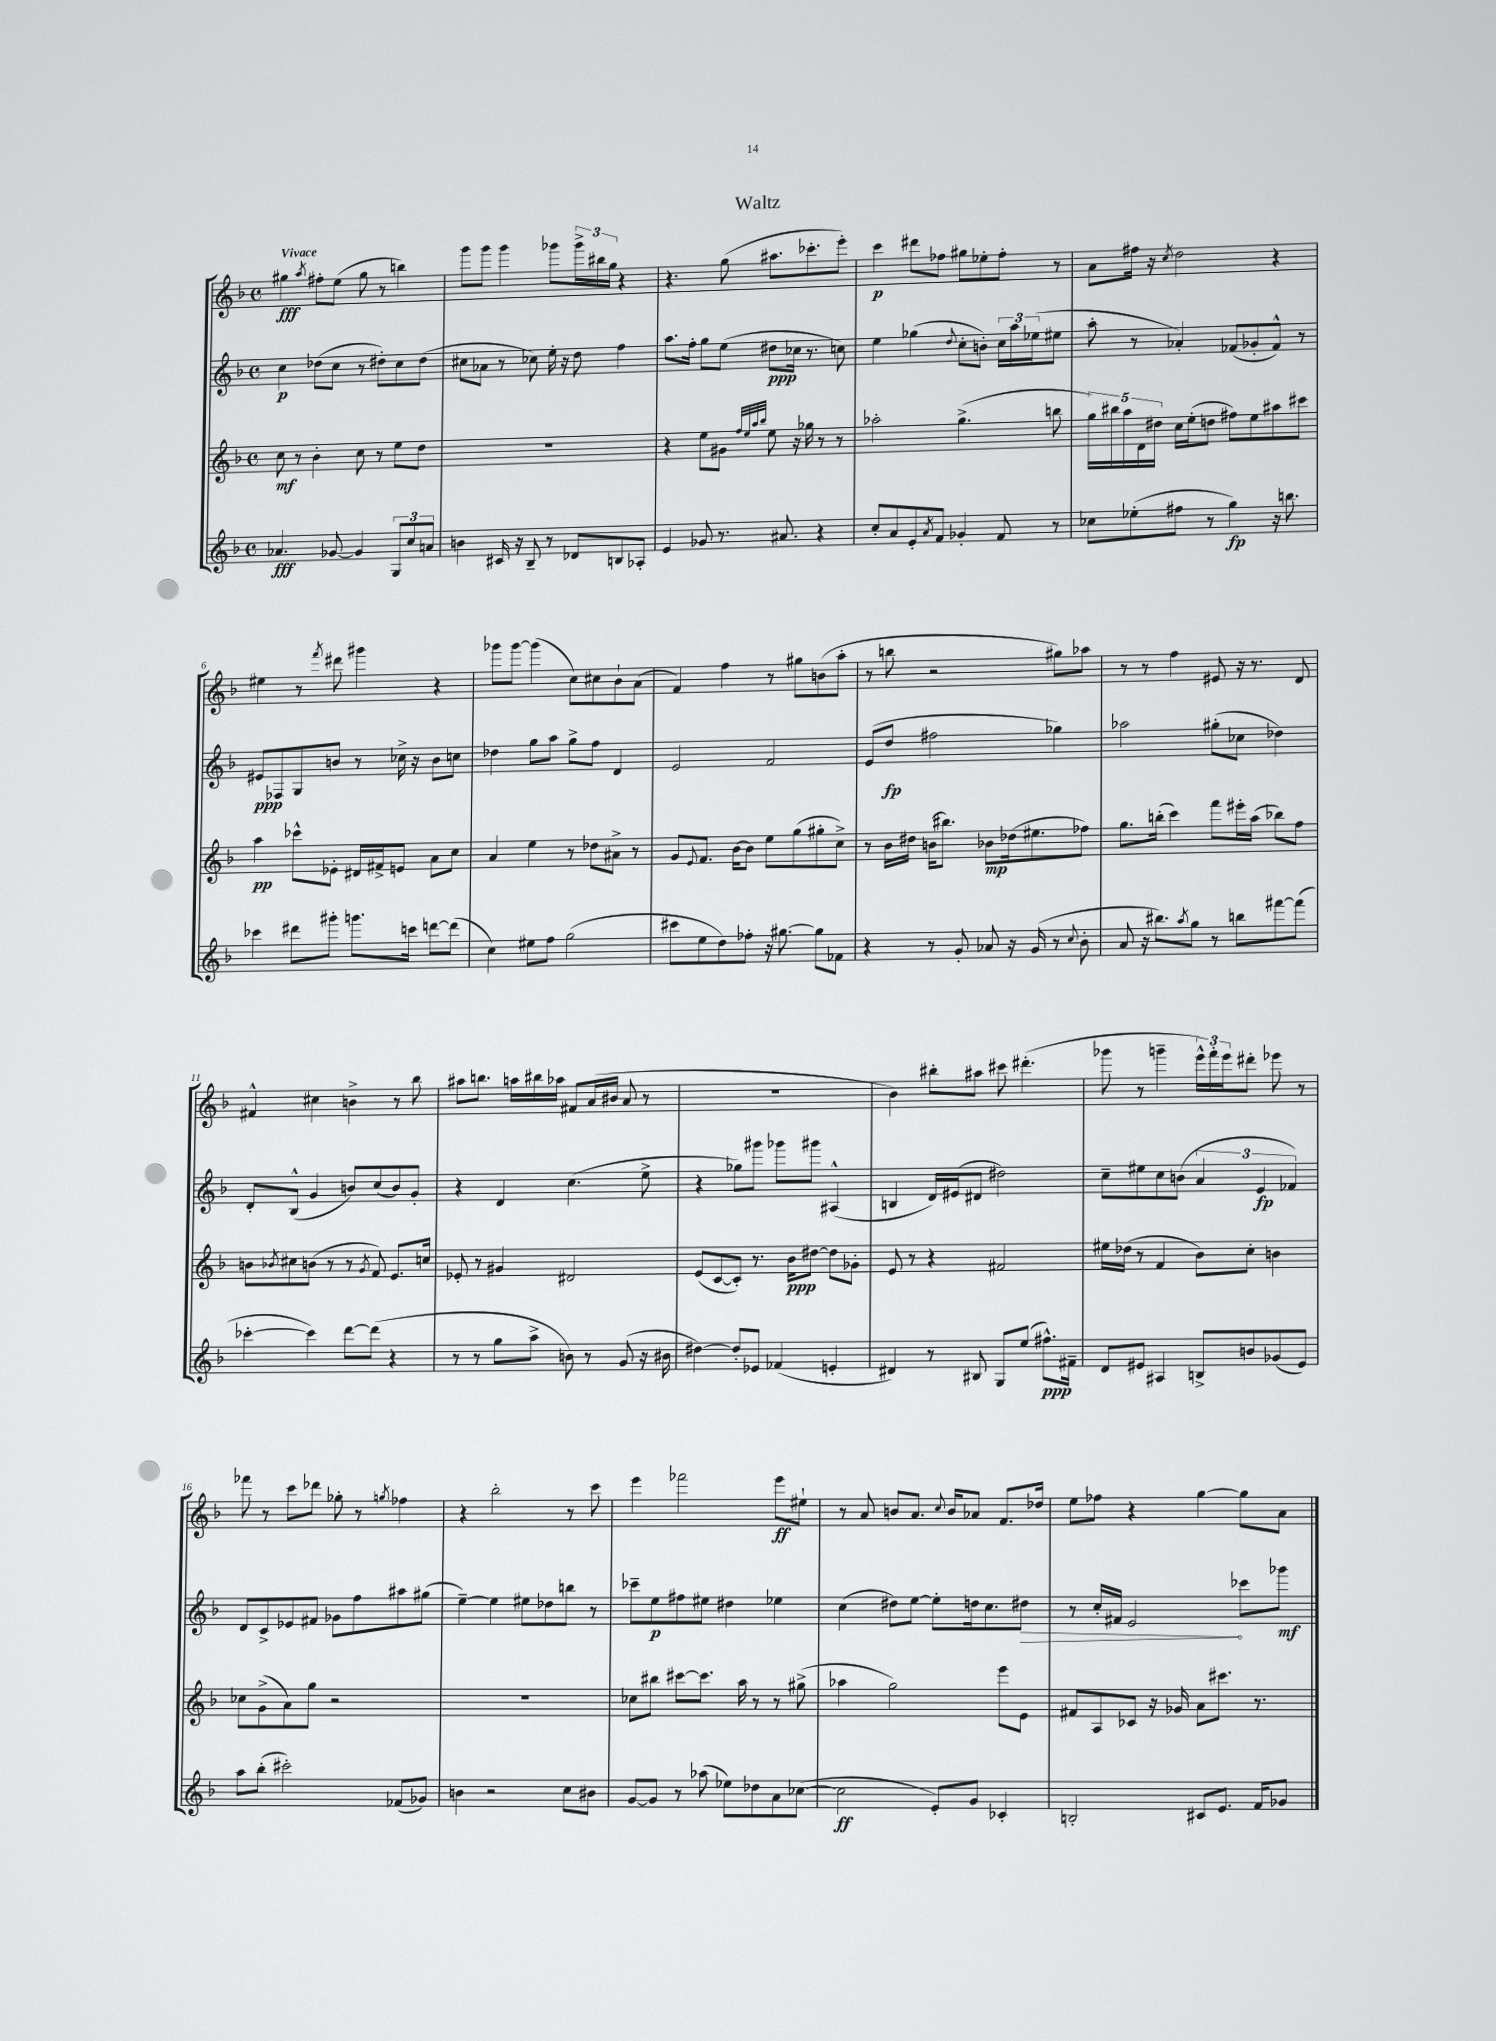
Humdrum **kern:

**kern	**kern	**kern	**kern
*staff4	*staff3	*staff2	*staff1
*clefG2	*clefG2	*clefG2	*clefG2
*k[b-]	*k[b-]	*k[b-]	*k[b-]
*M4/4	*M4/4	*M4/4	*M4/4
*met(c)	*met(c)	*met(c)	*met(c)
4.a-	8cc	4cc	4gg#
.	8r	.	.
.	.	.	8qaa
.	4b-'	(8dd-	8ff#'
[8g-	.	8cc	(8ee
4g-]	8cc	8r	8gg#
.	8r	8dd#')	8r
12G	8ee	8cc	4bb)
12cc	.	.	.
.	8dd	(8dd#	.
12a	.	.	.
=	=	=	=
4b	1r	8cc#	8ggg
.	.	8a-	8ggg
16c#	.	8r	4ggg
16r	.	.	.
8B-~	.	8cc-)	.
8r	.	16ee'	8ggg-
.	.	16r	.
8d-	.	8dd	24ggg-^
.	.	.	24bb#
.	.	.	24gg
8B	.	4ff	4r
8A-'	.	.	.
=	=	=	=
4e	4r	8.aa	4.r
.	.	16ff'	.
8g-	8ee	8gg	.
8.r	8g#	(8ee	(8gg
.	32qqff	.	.
.	32qqee	.	.
.	32qqaa	.	.
.	32qqbb-	.	.
.	8ee	8dd#	8.aa#
8.a#	.	.	.
.	16r	16cc-	.
.	16gg-	8.r	8.ccc-'
4r	8r	.	.
.	8r	8cc)	8eee')
=	=	=	=
8cc'	2aa-'	4ee	4ccc
8a	.	.	.
8e'	.	(4gg-	8ddd#
8qa	.	.	.
8f	.	.	8ff-
.	.	8qqdd	.
4g-'	(4.gg^	8cc'	8gg#
.	.	8b')	8ee-'
8f	.	24cc	8ff-'
.	.	24aa	.
.	.	(24ee-	.
8r	8bb	8ee#	8r
=	=	=	=
8cc-	20gg)	8aa'	8a
.	20bb#	.	.
.	20aa	.	.
(8ee-'	.	8r	16ff#
.	20d	.	.
.	.	.	16r
.	20dd#	.	.
.	.	.	8qcc
8ff#	16cc	4a-')	2dd
.	(16ee'	.	.
8r	8dd	.	.
4gg)	8ff#)	(8f-	.
.	8ee	8g-'	.
16r	8aa#	8f-^^)	4r
8.bb	.	.	.
.	8ccc#	8r	.
=	=	=	=
4ccc-	4aa	8e#	4ee#
.	.	8F-	.
8ddd#	8ccc-^^	8G	8r
.	.	.	8qfff
8ggg#'	8e-'	8b	8ddd#
8.ggg	16d#	8r	4ggg#
.	16f#^	.	.
.	8e	16cc-^	.
16ccc	.	16r	.
[8ddd	8a	8b	4r
(8ddd]	8cc	8cc	.
=	=	=	=
4cc)	4a	4dd-	8ggg-
.	.	.	[8ggg-
8ee#	4ee	8gg	(4ggg-]
8ff	.	8aa	.
(2gg	8r	8gg^	8cc)
.	8dd-	8ff	8cc#
.	8a#^	4d	8b-`
.	8r	.	(8a
=	=	=	=
8ccc#	8g	2e	4f)
.	8qqe	.	.
8ee	8.f	.	.
8dd)	.	.	4ff
.	[16b-	.	.
8ff-'	8b-]	.	.
16r	8ee	2f	8r
[8.gg#	.	.	.
.	(8gg	.	8gg#
8gg#]	8gg#'	.	(8b
8f-	8cc^)	.	8aa'
=	=	=	=
4r	8r	(8e	8r
.	16b-	8dd	8bb
.	16dd#	.	.
8r	(16b	2ff#	2r
.	8.bb#)	.	.
8g'	.	.	.
8a-	8b-	.	.
16r	(16dd-	.	.
(16g	8.ee#	.	.
8r	.	4gg-)	8gg#)
8qqcc	.	.	.
8b-'	8ff-)	.	8aa-
=	=	=	=
8a	8.gg	2aa-	8r
16r	.	.	8r
8.bb#)	(16bb'	.	.
.	4ccc)	.	4ff
8qaa	.	.	.
8gg	.	.	.
8r	8fff	(8gg#'	8e#
8bb	16eee#'	8cc-	16r
.	(16aa	.	8.r
[8fff#	8bb-)	4dd-)	.
(8fff#]	8ff	.	8d
=	=	=	=
[4ccc-'	8b	8d'	4f#^^
.	8qb-	.	.
.	8cc#	(8B-^^	.
4ccc-])	(8b	4g	4cc#
.	8r	.	.
[8ddd	8r	8b)	4b^
.	8qg	.	.
(8ddd]	8f)	(8cc	.
4r	8.e	8b)	8r
.	.	8g'	8bb-
.	16cc	.	.
=	=	=	=
8r	8e-'	4r	8aa#
8r	8r	.	8.bb
8gg	4g#	4d	.
.	.	.	16aa
8aa^	.	.	16bb#
.	.	.	16aa-
8b)	2d#	(4.cc	8f#
8r	.	.	(16a
.	.	.	16b#
(8g	.	.	8a
16r	.	8ee^	8r
16b#	.	.	.
=	=	=	=
[4dd#)	(8e	4r	1r
.	[8c	.	.
8dd#']	8c'])	8gg-)	.
8e-	8.r	8ggg#	.
(4f-	.	8ggg-	.
.	16b-	.	.
.	[8dd#	8ggg#	.
4e'	8dd#]	(4A#^^	.
.	8g-'	.	.
=	=	=	=
4d#)	8e	4B	4b-)
.	8r	.	.
8r	4r	16d)	8bb#'
.	.	(16e#	.
8B#	.	8d#	8aa#
8G	2f#	2dd#)	8ccc#
(8ee	.	.	(4.ddd#'
8.ff#^^)	.	.	.
16f#~	.	.	.
=	=	=	=
8d	16ee#	8cc~	8ggg-
.	(16dd-	.	.
8e#	8r	8ee#	8r
4A#	4f	8cc	4ggg~
.	.	(8b	.
8B^	8b-)	6a	24eee^^)
.	.	.	24fff'
.	.	.	24eee
8b	8cc'	.	8ddd#'
.	.	6e	.
(8g-	4b	.	8eee-
.	.	6f-)	.
8e#)	.	.	8r
=	=	=	=
8aa	8cc-	8d	8fff-
(8bb-'	(8g^	8c^	8r
2ccc#')	8a)	8e-	8ccc
.	8gg	8f#	8ddd-
.	2r	8g-	8gg-'
.	.	8ff	8r
.	.	.	8qgg
(8f-	.	8aa#	4ff-
8g-)	.	(8gg#	.
=	=	=	=
4b	1r	[4ee~)	4r
2r	.	4ee]	2bb-'
.	.	8ee#	.
.	.	8dd-	.
8cc	.	8bb	8r
8b#	.	8r	8ccc
=	=	=	=
[8g	8cc-	8ccc-~	4eee
8g]	8bb#	8ee	.
8r	[8ccc#	8ff#	2fff-
(8aa-	8.ccc#]	8ee#	.
8ee-)	.	4dd#	.
.	16aa	.	.
8dd-	8r	.	.
8a	8r	4ee-	8eee
([8cc-	(8gg#^	.	8ee#`
=	=	=	=
2cc-]	4aa-	(4cc	8r
.	.	.	8a
.	2gg)	8dd#)	8b
.	.	[8ee	8.a
8e')	.	8ee']	.
.	.	.	8qqcc
.	.	.	16b
8g	.	16dd	8a-
.	.	8.cc	.
4c-'	8eee	.	8.f
.	8e	8dd#	.
.	.	.	16dd-
=	=	=	=
2B'	8f#	8r	8ee
.	8A	16cc'	8ff-
.	.	16f#	.
.	8c-	2e	4r
.	16r	.	.
.	16g-	.	.
8c#	8a	.	[4gg
8.e	8.ccc#	.	.
.	.	8ccc-	8gg]
16f	8.r	.	.
8g-	.	8ggg-	8a
==	==	==	==
*-	*-	*-	*-
